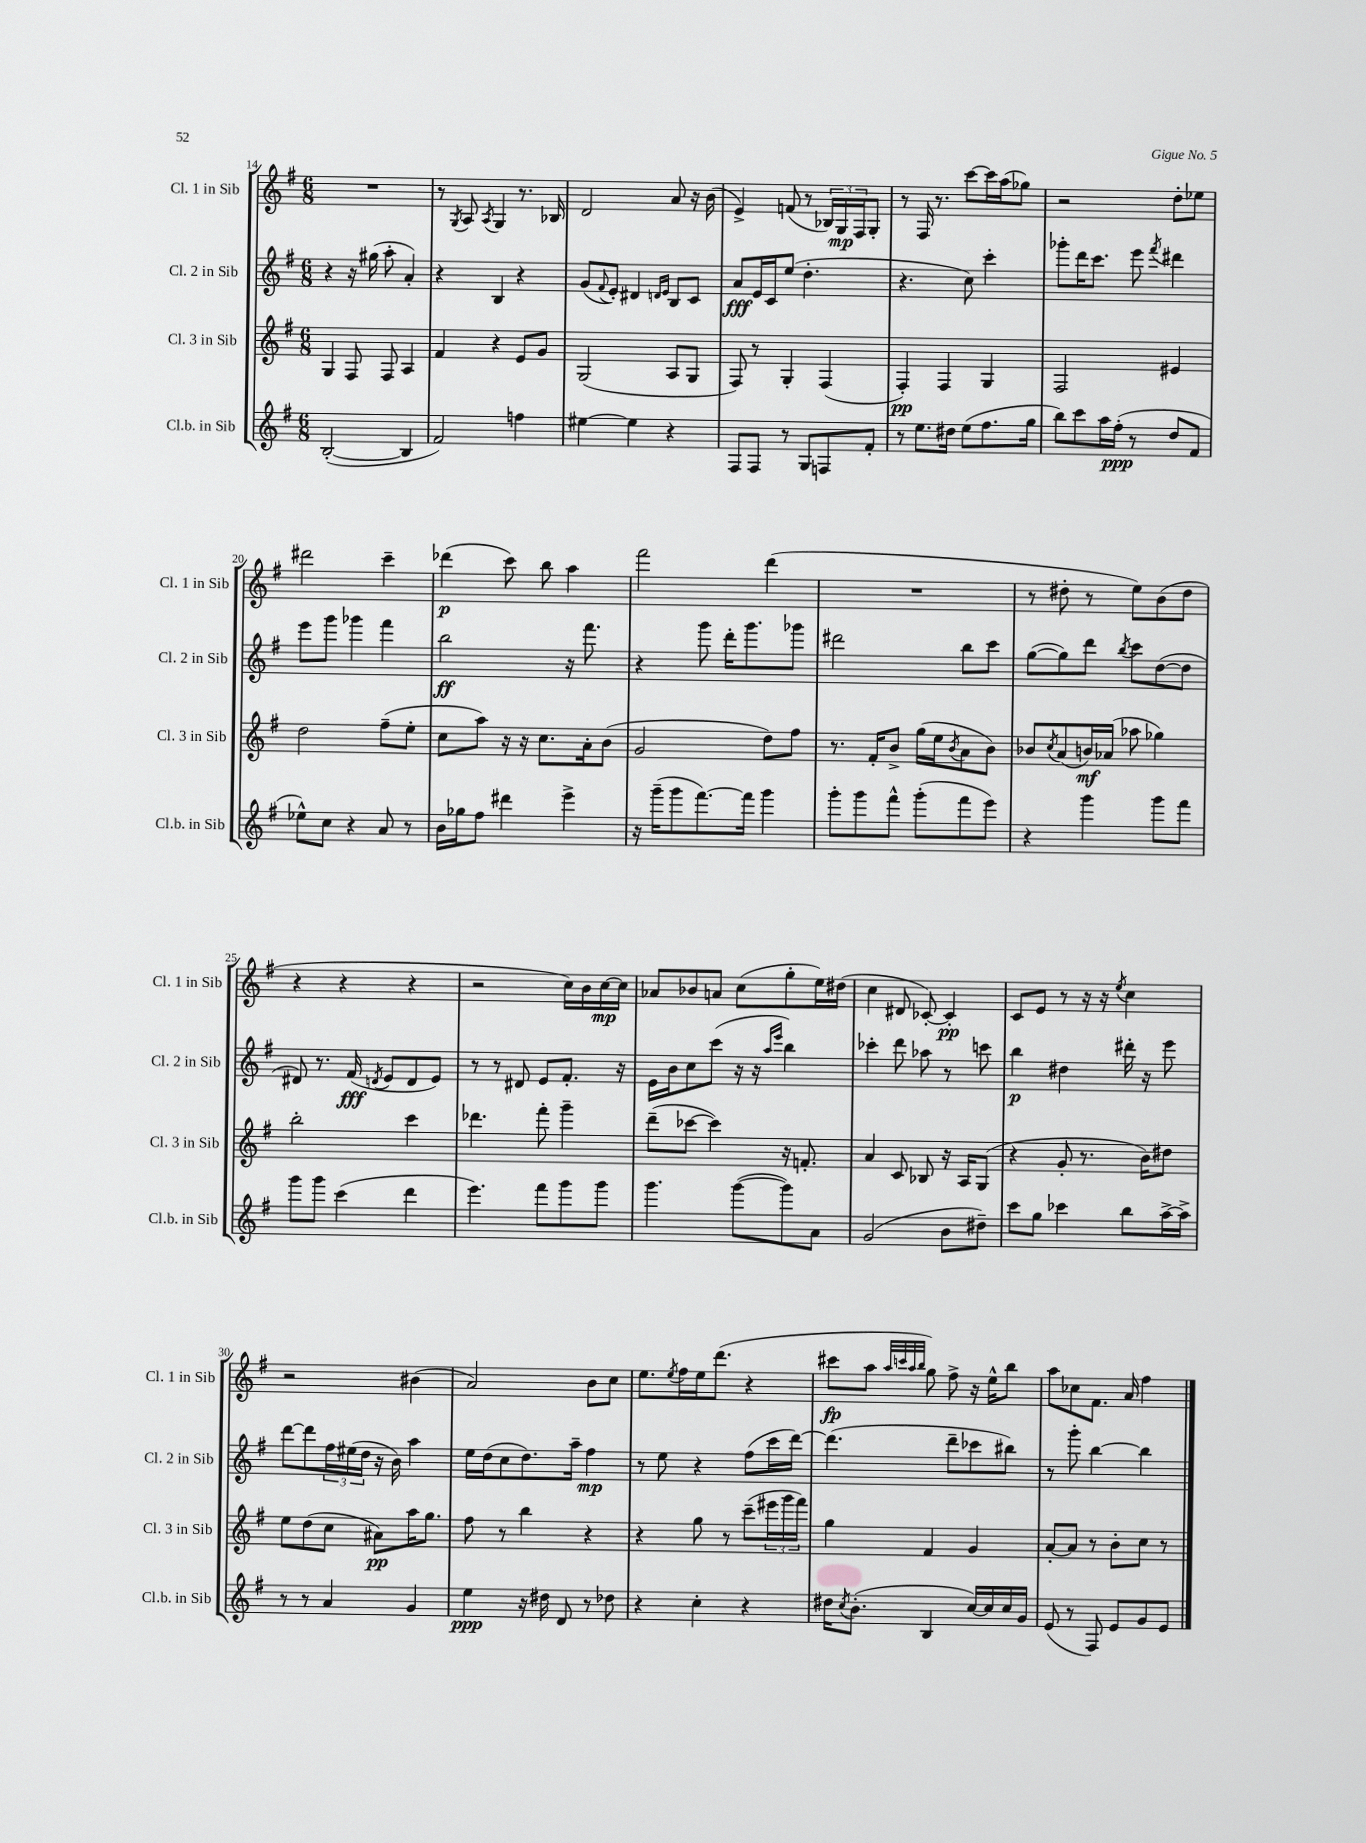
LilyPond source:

<<
\new StaffGroup <<
\new Staff = "s0" \with { instrumentName = "Cl. 1 in Sib" shortInstrumentName = "Cl. 1 in Sib" } {
    \clef treble \key g \major \numericTimeSignature \time 6/8
    R2. |
    r8 \acciaccatura { g8 } a8 \acciaccatura { a8 } g4 r8. bes16 |
    d'2 a'8 r16 b'16( |
    e'4->) f'8( r8 \tuplet 3/2 { bes16) g16\mp fis16 } g8-. |
    r8 fis16 r8. c'''8~ c'''16 a''16( ges''8) |
    r2 d''8-. ees''8 |
    dis'''2 c'''4-- |
    des'''4\p( c'''8) b''8 a''4 |
    fis'''2 d'''4( |
    R2. |
    r8 dis''8-. r8 e''8) b'8( dis''8 |
    r4 r4 r4 |
    r2 c''16) b'16 c''16~\mp c''16 |
    aes'8 bes'8 a'8 c''8( g''8-. e''16) dis''16( |
    c''4 dis'8 ces'8~-.) ces'4-.\pp |
    c'8 e'8 r8 r16 r16 \acciaccatura { e''8 } c''4 |
    r2 bis'4( |
    a'2) b'8 c''8 |
    e''8. \acciaccatura { e''8 } fis''16 e''16 d'''8.( r4 |
    cis'''8\fp a''8 \grace { a''32 c'''32 a''32 b''32 } g''8) fis''8-> r16 e''16-^ b''8 |
    a''8 ces''8 fis'8. a'16 fis''4 \bar "|." |
}
\new Staff = "s1" \with { instrumentName = "Cl. 2 in Sib" shortInstrumentName = "Cl. 2 in Sib" } {
    \clef treble \key g \major \numericTimeSignature \time 6/8
    r4 r16 gis''16( a''8-. a'4-.) |
    r4 b4 r4 |
    g'8( \appoggiatura { fis'8 } e'8-.) dis'4 \grace { d'16 e'16 } b8 c'8 |
    a'8\fff e'16 c'16 e''8( d''4.-. |
    r4. c''8) c'''4-. |
    ges'''8-. d'''16 c'''8. e'''8 \acciaccatura { fis'''8 } dis'''4 |
    e'''8 g'''8 ges'''4 fis'''4 |
    b''2\ff r16 fis'''8. |
    r4 g'''8 d'''16-. g'''8. ges'''8 |
    dis'''2 b''8 c'''8 |
    g''8~( g''8) d'''8 \acciaccatura { b''8 } c'''8 d''8~( d''8 |
    dis'8) r8. fis'16\fff( \acciaccatura { d'8 } e'8 d'8 e'8) |
    r8 r8 dis'8 e'8 fis'8.-. r16 |
    e'16 b'16 c''8 c'''8( r16 r16 \grace { a''16 e'''16 } b''4) |
    ces'''4-. d'''8 aes''8 r8 c'''8 |
    b''4\p dis''4 dis'''16-. r16 e'''8 |
    d'''8~ d'''8 \tuplet 3/2 { fis''16 eis''16( d''16 } r16 b'16) a''4 |
    e''16 d''16( c''8 d''8.) a''16-- fis''4\mp |
    r8 e''8 r4 fis''8( c'''16 d'''16~) |
    d'''4.( d'''8-- ces'''8 bis''8) |
    r8 g'''8-. b''4~ b''4 \bar "|." |
}
\new Staff = "s2" \with { instrumentName = "Cl. 3 in Sib" shortInstrumentName = "Cl. 3 in Sib" } {
    \clef treble \key g \major \numericTimeSignature \time 6/8
    g4 fis8 fis8 a4 |
    fis'4 r4 e'8 g'8 |
    g2( a8 g8 |
    fis8) r8 g4-. fis4( |
    fis4-.\pp) fis4 g4 |
    fis2 eis'4 |
    d''2 fis''8--( e''8-. |
    c''8 a''8) r16 r16 c''8. a'16-. b'8( |
    g'2 d''8) fis''8 |
    r8. fis'16-. b'8-> g''16( e''16 \acciaccatura { b'8 } a'8 b'8) |
    bes'8 \acciaccatura { c''8 } a'8( b'16\mf) aes'16( aes''8 ges''4) |
    b''2-. c'''4 |
    des'''4. fis'''8-. g'''4-- |
    d'''8--( ces'''8~ ces'''4) r16 f'8.-. |
    a'4 c'8 bes8 r16 a16 g8( |
    r4 g'8-. r8. b'16) dis''8 |
    e''8 d''8( c''8 ais'8\pp) a''16 g''8. |
    fis''8 r8 b''4 r4 |
    r4 g''8 r8 c'''8--( \tuplet 3/2 { eis'''16 g'''16 fis'''16) } |
    g''4 fis'4 g'4 |
    a'8~-. a'8 r8 b'8-. c''8 r8 \bar "|." |
}
\new Staff = "s3" \with { instrumentName = "Cl.b. in Sib" shortInstrumentName = "Cl.b. in Sib" } {
    \clef treble \key g \major \numericTimeSignature \time 6/8
    b2~-.( b4 |
    fis'2) f''4 |
    eis''4~ eis''4 r4 |
    fis8 fis8 r8 g8 f8 fis'8-. |
    r8 e''8. dis''16 e''8( fis''8. g''16 |
    b''8) c'''8 a''16 fis''16-.\ppp( r8 d''8 fis'8 |
    ees''8-^) c''8 r4 a'8 r8 |
    b'16 ges''16 fis''8 dis'''4 e'''4-> |
    r16 g'''16--( g'''8 fis'''8.~) fis'''16 g'''4 |
    g'''8-. g'''8 fis'''8-^ g'''8-.( fis'''8 e'''8) |
    r4 g'''4 g'''8 fis'''8 |
    g'''8 g'''8 c'''4( d'''4 |
    e'''4.) fis'''8 g'''8 g'''8 |
    g'''4. g'''8~( g'''8) a'8 |
    g'2( b'8 dis''8--) |
    c'''8 g''8 ces'''4 b''8 a''16~-> a''16-> |
    r8 r8 a'4 g'4 |
    e''4\ppp r16 dis''16 d'8 r8 des''8 |
    r4 c''4-. r4 |
    dis''16 \acciaccatura { c''8 } b'8.-.( b4 c''16~) c''16 c''16 g'16 |
    e'8( r8 fis8) e'8 g'8 e'8 \bar "|." |
}
>>
>>
\layout { \context { \Score currentBarNumber = #14 } }
